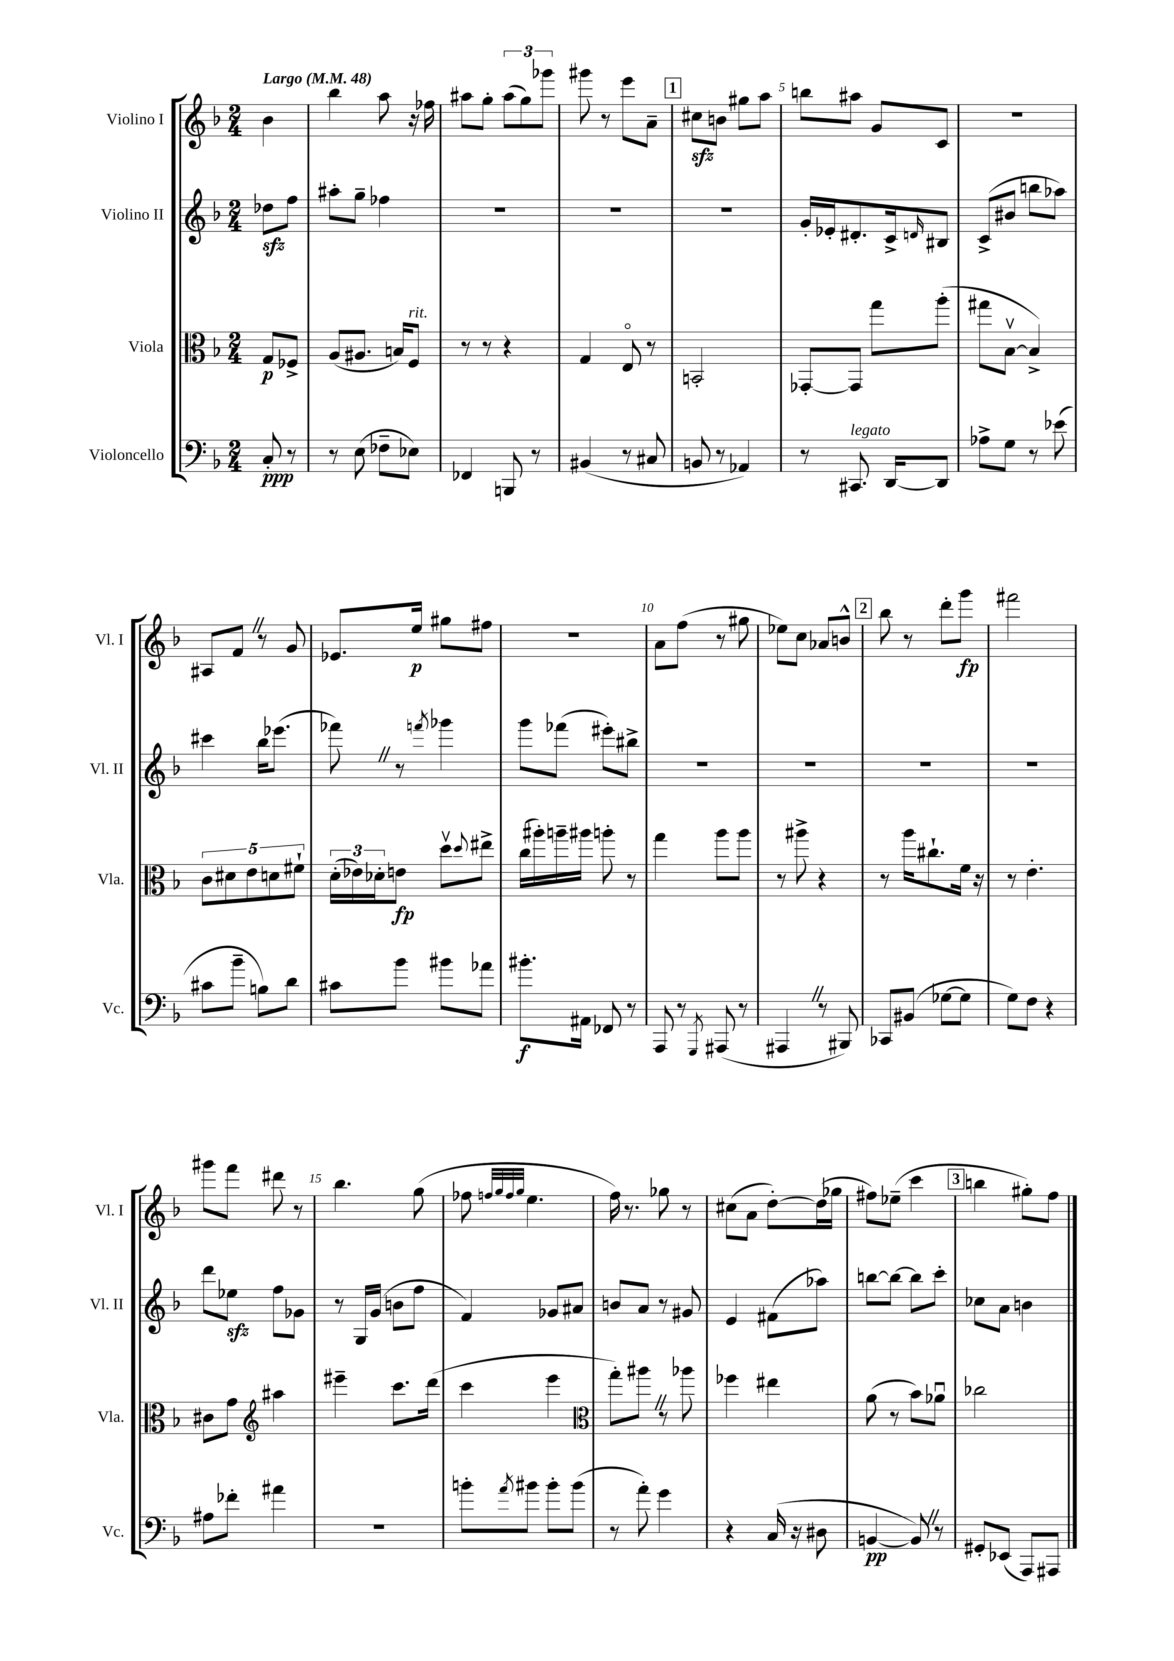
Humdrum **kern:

**kern	**dynam	**kern	**dynam	**kern	**kern	**dynam
*part4	*part4	*part3	*part3	*part2	*part1	*part1
*staff4	*staff4	*staff3	*staff3	*staff2	*staff1	*staff1
*I"Violoncello	*	*I"Viola	*	*I"Violino II	*I"Violino I	*
*I'Vc.	*	*I'Vla.	*	*I'Vl. II	*I'Vl. I	*
*clefF4	*	*clefC3	*	*clefG2	*clefG2	*
*k[b-]	*	*k[b-]	*	*k[b-]	*k[b-]	*
*M2/4	*	*M2/4	*	*M2/4	*M2/4	*
*MM48	*	*MM48	*	*MM48	*MM48	*
=	=	=	=	=	=	=
!	!	!	!	!	!LO:TX:a:B:t=Largo	!
8C'/	ppp	8G/L	p	8dd-Xzz\L	4b-\	.
8r	.	8F-X^/J	.	8ff\J	.	.
=1	=1	=1	=1	=1	=1	=1
8r	.	(8A/L	.	8aa#X'\L	4bb-\	.
(8E\	.	8.A#X/J	.	8gg~\J	.	.
8F-X~\L	.	.	.	4ff-X\	8aa\	.
.	.	16Bn/KL)	.	.	.	.
!	!	!LO:TX:a:i:t=rit.	!	!	!	!
8E-X\J)	.	8F/J	.	.	16r	.
.	.	.	.	.	16ff-X\	.
=2	=2	=2	=2	=2	=2	=2
4FF-X/	.	8r	.	2r	8aa#X\L	.
.	.	8r	.	.	8gg'\J	.
8BBBn/	.	4r	.	.	(12aa#\L	.
.	.	.	.	.	12gg\)	.
8r	.	.	.	.	.	.
.	.	.	.	.	12ggg-X\J	.
=3	=3	=3	=3	=3	=3	=3
(4BB#X/	.	4G/	.	2r	8ggg#X\	.
.	.	.	.	.	8r	.
8r	.	8E/	.	.	8eee\L	.
8C#X/	.	8r	.	.	8a~\J	.
!!LO:REH:place=s1:t=1
=4	=4	=4	=4	=4	=4	=4
8BBn/	.	2BBn'/	.	2r	8cc#Xzz\L	.
8r	.	.	.	.	8bn\J	.
4AA-X/)	.	.	.	.	8gg#X\L	.
.	.	.	.	.	8aa\J	.
=5	=5	=5	=5	=5	=5	=5
8r	.	[8GG-X'/L	.	16g'/LL	8bbn\L	.
.	.	.	.	16e-X'/J	.	.
!LO:TX:a:i:t=legato	!	!	!	!	!	!
8.CC#X/	.	8GG-/J]	.	8.d#X'/	8aa#X\J	.
.	.	8gg\L	.	.	8g/L	.
[16DD/KL	.	.	.	16c^/k	.	.
.	.	.	.	16qqdn/	.	.
8DD/J]	.	(8aa'\J	.	8B#X/J	8c/J	.
=6	=6	=6	=6	=6	=6	=6
8A-X^\L	.	8gg#X\L	.	(8c^/L	2r	.
8G\J	.	[8B-v\J	.	8b#X/J	.	.
8r	.	4B-^/])	.	8bbn\L	.	.
(8e-X\	.	.	.	8aa-X\J)	.	.
!!LO:LB:g=z
=7	=7	=7	=7	=7	=7	=7
8c#X\L	.	10c\L	.	4ccc#X\	8A#X/L	.
.	.	10d#X\	.	.	.	.
8b-~\J	.	.	.	.	8fZ/J	.
.	.	10e\	.	.	.	.
8Bn\L)	.	.	.	16bb-\KL	8r	.
.	.	10dn\	.	.	.	.
.	.	.	.	(8.eee-X\J	.	.
8d\J	.	.	.	.	8g/	.
.	.	10f#X`\J	.	.	.	.
=8	=8	=8	=8	=8	=8	=8
8c#X\L	.	(24d'\LL	.	8fff-XZ\)	8.e-X/L	.
.	.	24e-X\)	.	.	.	.
.	.	24d-X'\J	.	.	.	.
8b-\J	.	8en\J	fp	8r	.	.
.	.	.	.	.	16ee/Jk	p
.	.	.	.	8qfffn/	.	.
8b#X\L	.	8ddv\L	.	4ggg-X\	8gg#X\L	.
.	.	8qqdd/	.	.	.	.
8a-X\J	.	8ee#X^\J	.	.	8ff#X\J	.
=9	=9	=9	=9	=9	=9	=9
8.b#X'\L	f	(16cc\LL	.	8ggg\L	2r	.
.	.	16aa#X'\)	.	.	.	.
.	.	16aan~\	.	(8fff-X\J	.	.
16AA#X\Jk	.	16aa#X\JJ	.	.	.	.
8FF-X/	.	8aan'\	.	8eee#X'\L)	.	.
8r	.	8r	.	8bb#X^\J	.	.
=10	=10	=10	=10	=10	=10	=10
8AAA/	.	4gg\	.	2r	8a\L	.
8r	.	.	.	.	(8ff\J	.
8qGGG/	.	.	.	.	.	.
(8AAA#X/	.	8aa\L	.	.	8r	.
8r	.	8aa\J	.	.	8gg#X\	.
=11	=11	=11	=11	=11	=11	=11
4AAA#XZ/	.	8r	.	2r	8ee-X\L)	.
.	.	8aa#X^\	.	.	8cc\J	.
8r	.	4r	.	.	8a-X/L	.
8BBB#X/)	.	.	.	.	8bn^^/J	.
!!LO:REH:place=s1:t=2
=12	=12	=12	=12	=12	=12	=12
8CC-X/L	.	8r	.	2r	8bb-\	.
(8BB#X/J	.	16aa\KL	.	.	8r	.
.	.	8.cc#X`\	.	.	.	.
[8G-X\L	.	.	.	.	8ddd'\L	.
8G-\J]	.	16f\Jk	.	.	8ggg\J	fp
.	.	16r	.	.	.	.
=13	=13	=13	=13	=13	=13	=13
8G\L)	.	8r	.	2r	2fff#X\	.
8F\J	.	4.e'\	.	.	.	.
4r	.	.	.	.	.	.
!!LO:LB:g=z
=14	=14	=14	=14	=14	=14	=14
8A#X\L	.	8c#X\L	.	8ddd\L	8ggg#X\L	.
8f-X'\J	.	8g\J	.	8ee-Xzz\J	8fff\J	.
*	*	*clefG2	*	*	*	*
4a#X\	.	4aa#X\	.	8ff\L	8ddd#X\	.
.	.	.	.	8g-X\J	8r	.
=15	=15	=15	=15	=15	=15	=15
2r	.	4eee#X~\	.	8r	4.bb-\	.
.	.	.	.	16G/LL	.	.
.	.	.	.	(16g/JJ	.	.
.	.	8.ccc\L	.	8bn\L	.	.
.	.	.	.	8ff\J	(8gg\	.
.	.	(16ddd\Jk	.	.	.	.
=16	=16	=16	=16	=16	=16	=16
8bn'\L	.	4ccc\	.	4f/)	8ff-X\	.
.	.	.	.	.	32qqffn/LLL	.
.	.	.	.	.	32qqgg/	.
.	.	.	.	.	32qqff/	.
8qa/	.	.	.	.	32qqgg/JJJ	.
8b#X\J	.	.	.	.	4.ee\	.
8b#'\L	.	4eee\	.	8g-X/L	.	.
(8b#\J	.	.	.	8a#X/J	.	.
=17	=17	=17	=17	=17	=17	=17
*	*	*clefC3	*	*	*	*
8r	.	8gg'\L)	.	8bn/L	16ff\)	.
.	.	.	.	.	8.r	.
8a'\)	.	8aa#XZ\J	.	8a/J	.	.
4g\	.	8r	.	8r	8gg-X\	.
.	.	8aa-X\	.	8g#X/	8r	.
=18	=18	=18	=18	=18	=18	=18
4r	.	4ff-X\	.	4e/	(8cc#X\L	.
.	.	.	.	.	8a\J	.
(16C/	.	4ee#X\	.	(8f#X\L	[8dd'\L)	.
16r	.	.	.	.	.	.
8D#X\	.	.	.	8aa-X\J)	(16dd\L]	.
.	.	.	.	.	16gg-X\JJ	.
=19	=19	=19	=19	=19	=19	=19
[4BBn/	pp	(8a\	.	[8bbn\L	8ff#X\L)	.
.	.	8r	.	8bb\J_	(8ee-X~\J	.
8BBZ/])	.	8b-\L)	.	8bb\L]	4ccc\	.
8r	.	8a-Xu\J	.	8ccc'\J	.	.
!!LO:REH:place=s1:t=3
=20	=20	=20	=20	=20	=20	=20
8GG#X'/L	.	2cc-X\	.	8cc-X\L	4bbn\	.
(8EE-X/J	.	.	.	8a\J	.	.
8AAA/L)	.	.	.	4bn\	8gg#X'\L)	.
8AAA#X/J	.	.	.	.	8ff\J	.
==	==	==	==	==	==	==
*-	*-	*-	*-	*-	*-	*-
